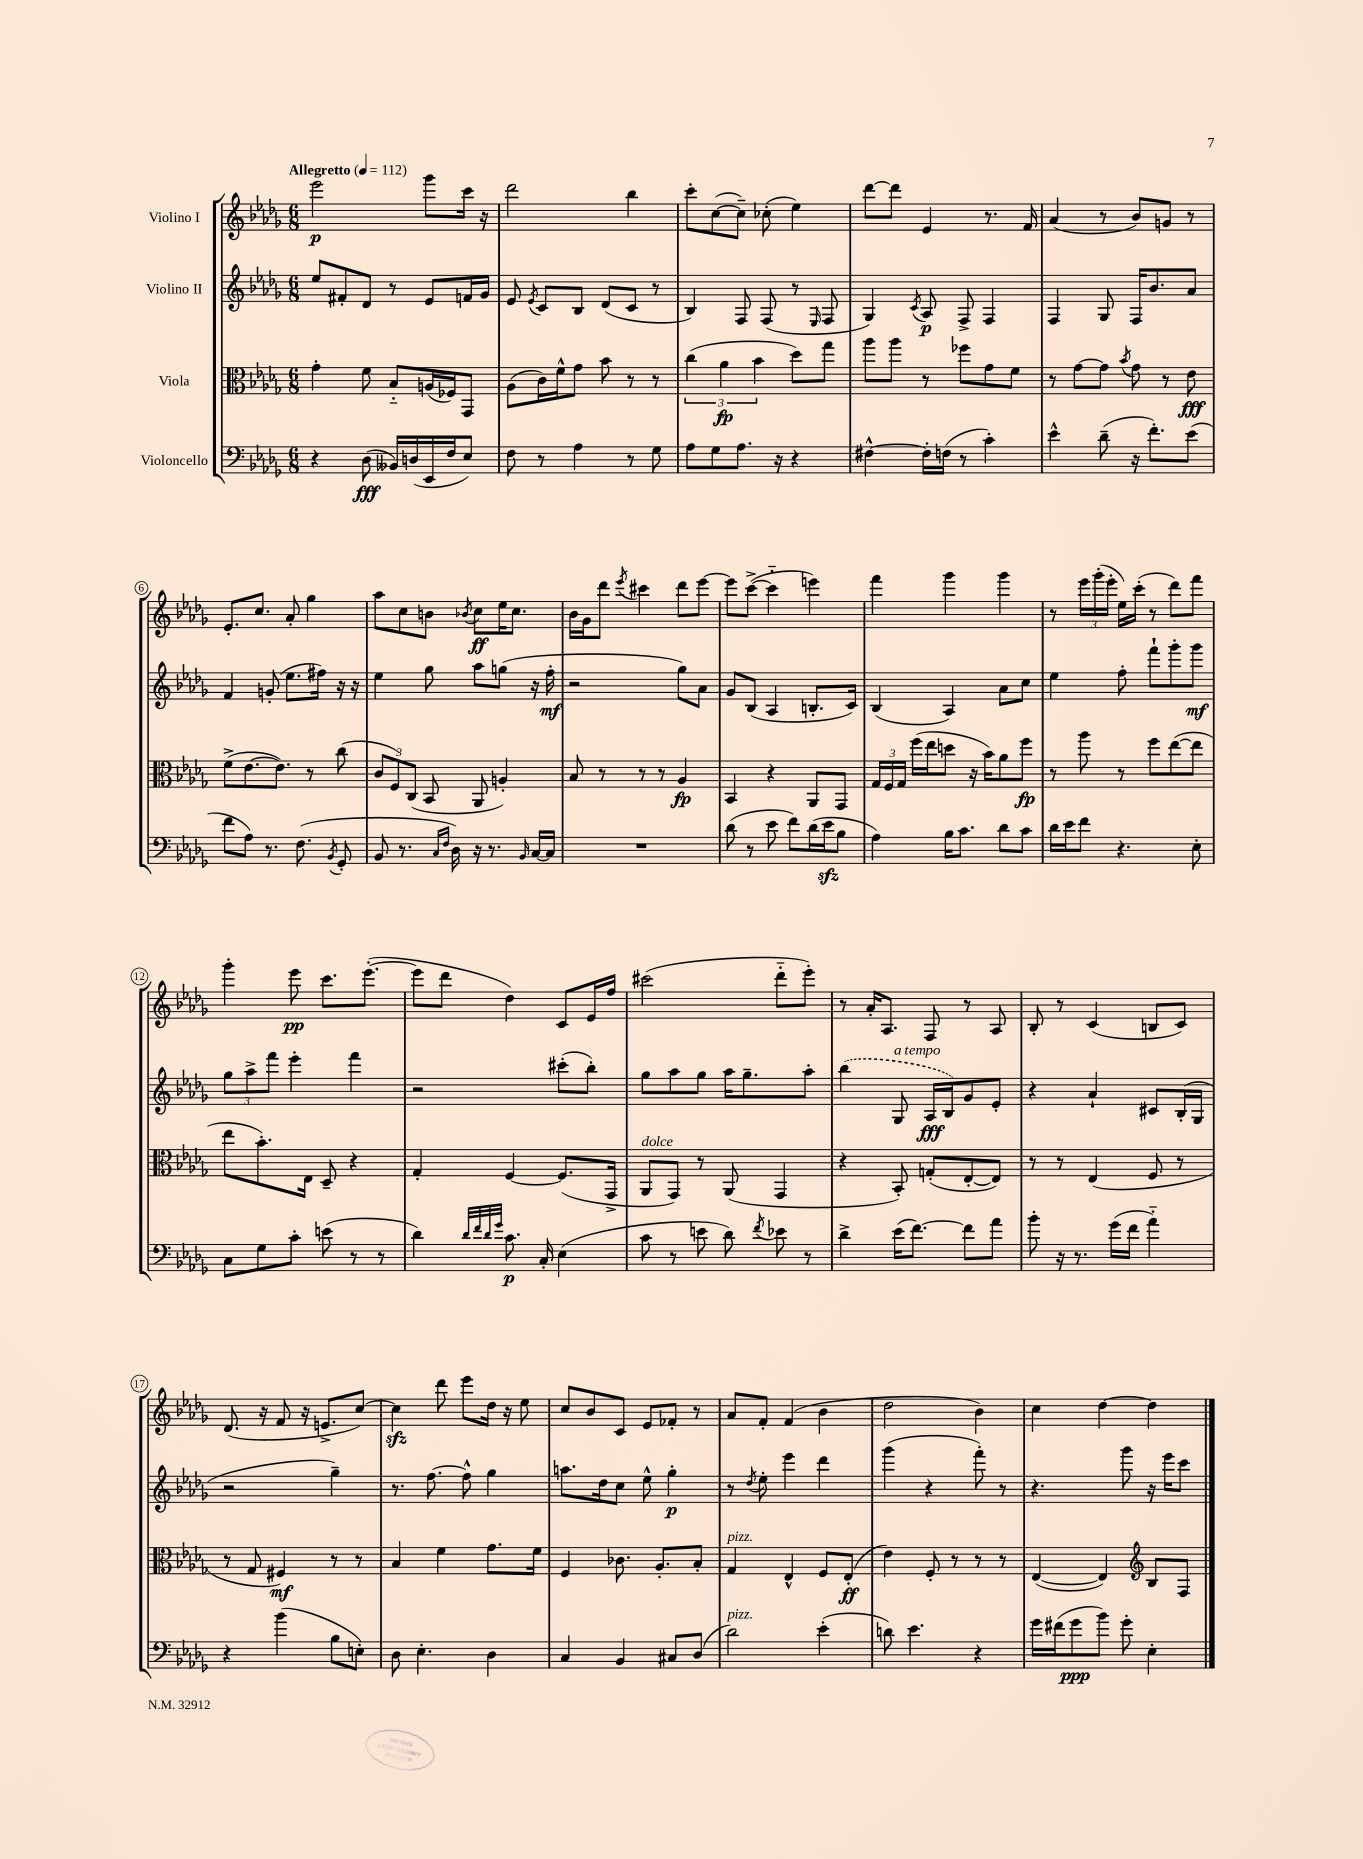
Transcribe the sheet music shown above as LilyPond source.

<<
\new StaffGroup <<
\new Staff = "s0" \with { instrumentName = "Violino I" } {
    \clef treble \key des \major \numericTimeSignature \time 6/8 \tempo "Allegretto" 4 = 112
    \autoBeamOff ees'''2\p ges'''8[ c'''16] r16 |
    des'''2 bes''4 |
    c'''8[-. c''8~( c''8]--) ces''8-.( ees''4) |
    des'''8[~ des'''8] ees'4 r8. f'16 |
    aes'4( r8 bes'8[) g'8] r8 |
    ees'8.[-. c''8.] aes'8-. ges''4 |
    aes''8[ c''8 b'8] \acciaccatura { bes'8 } c''8[\ff ees''16 c''8.] |
    bes'16[ ges'16 des'''8] \acciaccatura { ees'''8 } cis'''4 des'''8[ ees'''8]~ |
    ees'''8[ c'''8]~->( c'''4-_ e'''4) |
    f'''4 ges'''4 ges'''4 |
    r8 \tuplet 3/2 { ees'''16[ ges'''16-.( ees'''16]-. } ees''16[) c'''16]-.( r8 des'''8[) f'''8] |
    ges'''4-. ees'''8\pp c'''8.[ ees'''8.]~-.( |
    ees'''8[ des'''8] des''4) c'8[ ees'16 f''16] |
    cis'''2( des'''8[-_ ees'''8]-.) |
    r8 aes'16[-. aes8.] f8 r8 aes8 |
    bes8-. r8 c'4( b8[ c'8]) |
    des'8.( r16 f'8 r16 e'8.[-> c''8]~) |
    c''4\sfz des'''8 ees'''8[ des''16] r16 ees''8 |
    c''8[ bes'8 c'8] ees'8[ fes'8]-. r8 |
    aes'8[ f'8]-. f'4( bes'4 |
    des''2 bes'4) |
    c''4 des''4~ des''4 \bar "|." |
}
\new Staff = "s1" \with { instrumentName = "Violino II" } {
    \clef treble \key des \major \numericTimeSignature \time 6/8
    \autoBeamOff ees''8[ fis'8-. des'8] r8 ees'8[ f'16 ges'16] |
    ees'8 \acciaccatura { ees'8 } c'8[ bes8] des'8[( c'8] r8 |
    bes4) f8 f8( r8 \grace { ees16 } f8 |
    ges4) \acciaccatura { c'8 } aes8\p f8-> f4 |
    f4 ges8 f16[ bes'8. aes'8] |
    f'4 g'8-.( ees''8.[ fis''16]) r16 r16 |
    ees''4 ges''8 aes''8[ g''8]( r16 f''16-.\mf |
    r2 ges''8[) aes'8] |
    ges'8[ bes8]( aes4 b8.[-. c'16]) |
    bes4( aes4) aes'8[ c''8] |
    ees''4 f''8-. f'''8[-! ges'''8-. ges'''8]\mf |
    \tuplet 3/2 { ges''8[ aes''8-> f'''8] } ees'''4-. f'''4 |
    r2 cis'''8[-.( bes''8]-.) |
    ges''8[ aes''8 ges''8] aes''16[ ges''8.-- aes''8]-. |
    \once \slurDashed bes''4( ges8^\markup { \italic "a tempo" } aes16[\fff bes16) ges'8 ees'8]-. |
    r4 aes'4-! cis'8[ bes16-.( ges16] |
    r2 ges''4--) |
    r8. f''8.~ f''8-^ ges''4 |
    a''8.[ des''16 c''8] ees''8-^ ges''4-.\p |
    r8 \acciaccatura { des''8 } ees''8-. ees'''4 des'''4 |
    ges'''4( r4 f'''8-.) r8 |
    r4. ges'''8 r16 ees'''16[ c'''8] \bar "|." |
}
\new Staff = "s2" \with { instrumentName = "Viola" } {
    \clef alto \key des \major \numericTimeSignature \time 6/8
    \autoBeamOff ges'4-. f'8 bes8[-_ a16( fes16) ges,8] |
    aes8[( c'16) f'16-^ ges'8] bes'8 r8 r8 |
    \tuplet 3/2 { c''4( aes'4\fp bes'4 } des''8[) ges''8] |
    aes''8[ aes''8] r8 fes''8[ ges'8 f'8] |
    r8 ges'8[~ ges'8] \acciaccatura { bes'8 } ges'8 r8 ees'8\fff |
    f'8[->( ees'8.~ ees'8.]) r8 c''8( |
    \tuplet 3/2 { c'8[ f8) c8]( } bes,8 aes,8 a4-.) |
    bes8 r8 r8 r8 aes4\fp |
    bes,4 r4 aes,8[ ges,8] |
    \tuplet 3/2 { ges16[ f16 ges16] } f''16[( ees''16 d''8] r16 bes'16[) aes'8 f''8]\fp |
    r8 aes''8 r8 f''8[ ees''8~( ees''8] |
    ees''8[ bes'8.-.) ees16] des8-- r4 |
    ges4-. f4~ f8.[( ges,16]-> |
    aes,8[^\markup { \italic "dolce" } ges,8]) r8 aes,8( ges,4 |
    r4 bes,8-.) g8[-.( ees8~-. ees8]) |
    r8 r8 ees4( f8 r8 |
    r8 ges8 fis4\mf) r8 r8 |
    bes4 f'4 ges'8.[ f'16] |
    f4 ces'8. aes8.[-. bes8]-. |
    ges4^\markup { \italic "pizz." } ees4-^ f8[ ees8]-.\ff( |
    ees'4) f8-. r8 r8 r8 |
    ees4~( ees4) \clef treble bes8[ f8] \bar "|." |
}
\new Staff = "s3" \with { instrumentName = "Violoncello" } {
    \clef bass \key des \major \numericTimeSignature \time 6/8
    \autoBeamOff r4 des8\fff( beses,16[) d16( ees,16 f16 ees8]) |
    f8 r8 aes4 r8 ges8 |
    aes8[ ges8 aes8.] r16 r4 |
    fis4~-^ fis16[-. f16]( r8 c'4-.) |
    ees'4-^ des'8--( r16 f'8.[-.) ees'8]( |
    f'8[ aes8]) r8. f8.( \acciaccatura { bes,8 } ges,8-. |
    bes,8 r8. \grace { c16[ f16] } des16) r16 r8. \grace { bes,16 } c16[~ c16] |
    R2. |
    des'8( r8 ees'8 f'8[) des'16( ees'16\sfz bes8] |
    aes4) bes16[ c'8.] des'8[ c'8] |
    des'16[ ees'16 f'8] r4. ees8-. |
    c8[ ges8 c'8]-. e'8( r8 r8 |
    des'4) \grace { des'32[ f'32 des'32 ges'32] } c'8.\p c16-. ees4( |
    c'8 r8 e'8 des'8) \acciaccatura { f'8 } ees'8 r8 |
    des'4-> ees'16[( f'8.]~) f'8[ aes'8] |
    bes'8-. r16 r8. ges'16[( f'16] aes'4-_) |
    r4 bes'4( bes8[ e8]-.) |
    des8 ees4.-. des4 |
    c4 bes,4 cis8[ des8]( |
    des'2^\markup { \italic "pizz." }) ees'4-.( |
    d'8) ees'4. r4 |
    ges'16[ fis'16( ges'8\ppp bes'8]) ges'8-. ees4-. \bar "|." |
}
>>
>>
\layout { \context { \Score \override BarNumber.stencil = #(make-stencil-circler 0.1 0.3 ly:text-interface::print) } }
